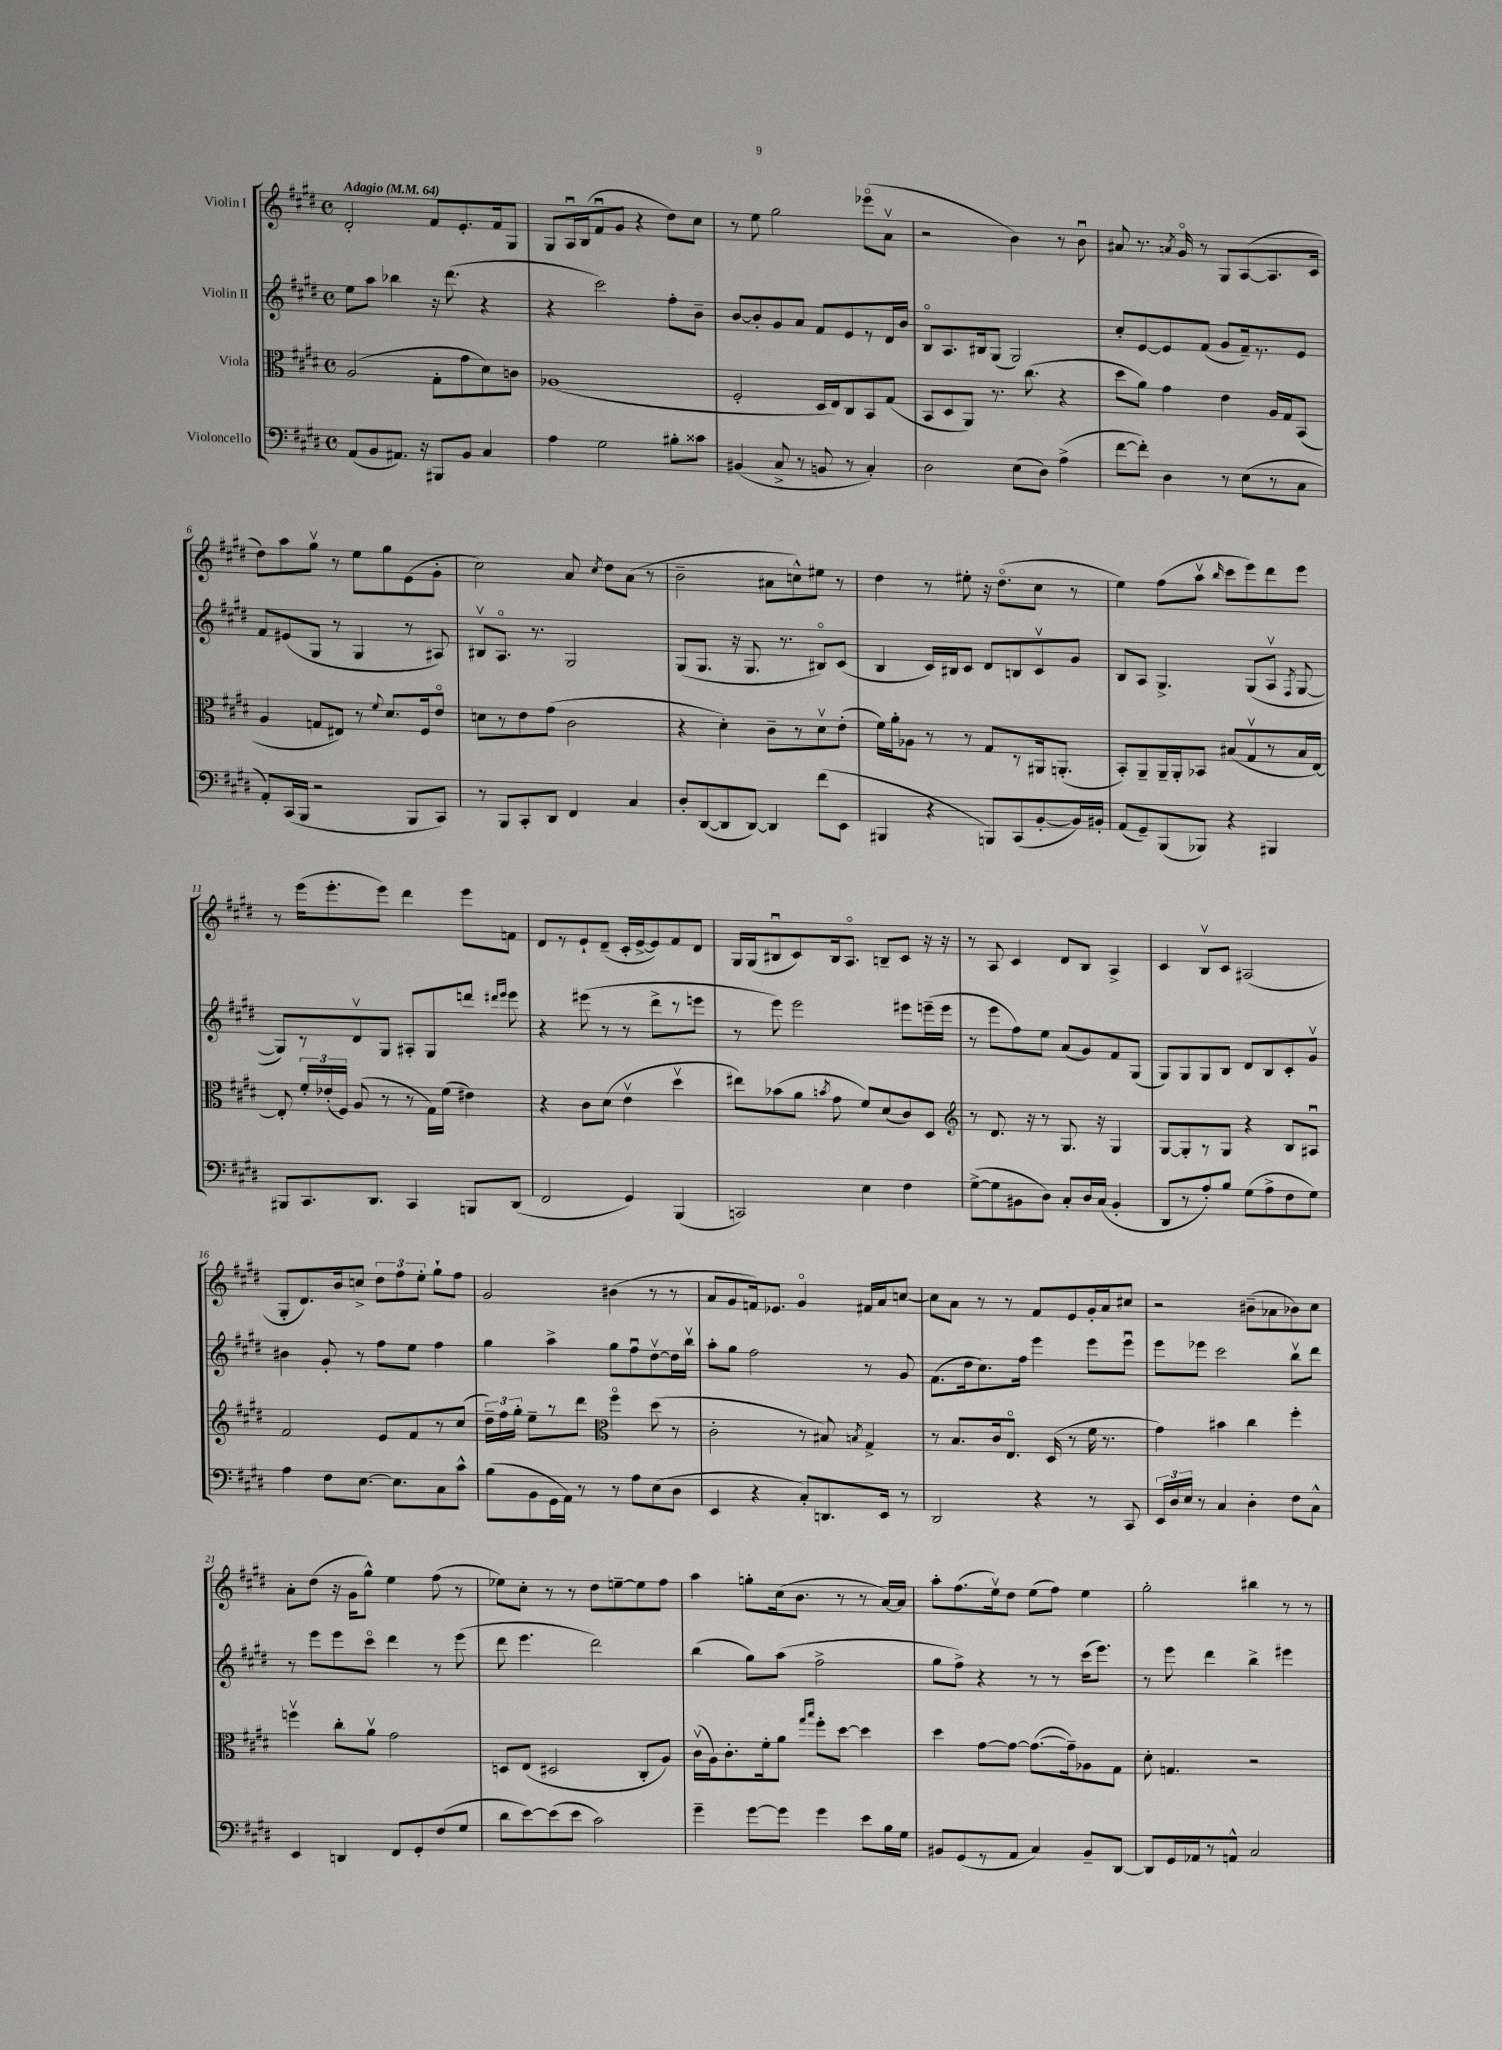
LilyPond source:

<<
\new StaffGroup <<
\new Staff = "s0" \with { instrumentName = "Violin I" } {
    \clef treble \key e \major \defaultTimeSignature \time 4/4 \tempo "Adagio" 4 = 64
    \autoBeamOff dis'2-. fis'8[ e'8.-. fis'16 gis8] |
    gis8[ a16\downbow b16( fis'8\downbow gis'8] r4 dis''8[) cis''8] |
    r8 e''8 gis''2 ees'''8[\flageolet( a'8]\upbow |
    r2 b'4) r8 b'8\downbow |
    ais'8 r8. \acciaccatura { a'8 } gis'16\flageolet r8 gis8[ a8~( a8. cis'16] |
    dis''8[) a''8 gis''8]\upbow r8 e''8[ gis''8 e'8( gis'8]-. |
    cis''2) a'8 \acciaccatura { cis''8 } dis''8[ a'8]( r8 |
    b'2-- ais'8[ c''8-^) eis''8] r8 |
    dis''4 r8 eis''8-. r16 dis''8.[\flageolet( cis''8] r8 |
    e''4) fis''8[( a''8]\upbow \grace { b''16 } cis'''8[ e'''8) dis'''8 e'''8] |
    r8 e'''16[( e'''8.-. e'''8]) dis'''4 e'''8[ f'8] |
    dis'8[ r8 e'8-! dis'8]--( cis'16[-. e'16~-> e'8) fis'8 dis'8] |
    gis16[ gis16( bis8\downbow cis'8) bis16 a8.]\flageolet b8[-- cis'8] r16 r16 |
    r8 a8 cis'4 dis'8[ b8] a4-> |
    cis'4 b8[\upbow cis'8] ais2( |
    gis8[-. dis'8.) b'16 c''8]-> \tuplet 3/2 { dis''8[ fis''8 e''8]-. } gis''8[-! fis''8] |
    gis'2 bis'4( r8 r8 |
    a'8[ gis'8 f'16) ees'8.] gis'4\flageolet fis'16[ a'16 c''8]~ |
    c''8[ a'8] r8 r8 fis'8[ e'8 gis'16-. a'16 cis''8] |
    r2 bis'8[--( aes'8 bes'8) cis''8] |
    a'8[-. dis''8]( r16 gis'16[ gis''8]-^) e''4 fis''8( r8 |
    ees''8[) cis''8]-. r8 r8 dis''8[ e''8~-- e''8 fis''8] |
    a''4 g''8[-. cis''16( b'8.] r8 r8 a'16[~) a'16] |
    a''8[-. fis''8.( e''16\upbow) dis''8] e''8[( fis''8]) e''4 |
    gis''2-. bis''4 r8 r8 \bar "|." |
}
\new Staff = "s1" \with { instrumentName = "Violin II" } {
    \clef treble \key e \major \defaultTimeSignature \time 4/4
    \autoBeamOff e''8[ a''8] bes''4 r16 dis'''8.( r4 |
    r4 cis'''2) fis''8[-. b'8]-- |
    b'8[~ b'8-. gis'8 a'8] fis'8[ e'8 r8 dis'16 b'16] |
    b8[\flageolet a8. bis16 gis8]( gis2) |
    cis''8[-. e'8~ e'8 fis'8]( gis'8[ fis'16--) r8. e'8] |
    fis'8[ eis'8( gis8] r8 gis4 r8 ais8) |
    bis8[\upbow a8.]\flageolet r8. gis2 |
    gis8[( gis8.] r16 gis8. r8. bis8[\flageolet) cis'8]( |
    b4 cis'16[) bis16 cis'8] dis'8[ b8 cis'8\upbow gis'8] |
    b8[ a8] gis4.-> gis8[( a8]\upbow \acciaccatura { fis8 } gis8~ |
    gis8[) r8 dis'8\upbow gis8] ais8[-. gis8 d'''8] \grace { dis'''16[ e'''16] } e'''8 |
    r4 eis'''8( r8 r8 dis'''8[-> r8 e'''8] |
    r8 e'''8) e'''2 eis'''8[ e'''16--( e'''16] |
    r8 e'''8[ fis''8) e''8] a'8[( gis'8) fis'8 gis8]( |
    gis8[) gis8 gis8 b8] dis'8[ b8 cis'8-. gis'8]\upbow |
    bis'4 gis'8-. r8 fis''8[ e''8] fis''4 |
    gis''4 a''4-> gis''8[ fis''8\downbow dis''8~\upbow dis''16 b''16]\upbow |
    a''8[-. gis''8] fis''2 r8 gis'8 |
    fis'8.[( dis''16 cis''8.) fis''16] e'''4 e'''8[ e'''8]\downbow |
    e'''8[ ees'''8] cis'''2 b''8[\upbow dis'''8] |
    r8 e'''8[ e'''8 cis'''8]\flageolet dis'''4 r8 e'''8( |
    dis'''8 e'''4. dis'''2) |
    b''4( gis''8[) a''8]( fis''2-> |
    gis''8[ fis''8]->) r4 r8 r8 cis'''16[( e'''8.]) |
    r8 e'''8 dis'''4 b''4-> eis'''4 \bar "|." |
}
\new Staff = "s2" \with { instrumentName = "Viola" } {
    \clef alto \key e \major \defaultTimeSignature \time 4/4
    \autoBeamOff a2( gis8[-. gis'8 dis'8) c'8] |
    aes1( |
    fis2-. dis16[ e16) cis8 b,8 gis8]( |
    b,8[ dis8 a,8]) r8. cis''8.( r4 |
    dis''8[ a'8]) gis'4 e'4 a16[ gis16 b,8]( |
    a4 g8[ eis8]) r8 \appoggiatura { fis'8 } dis'8.[ fis16 e'8]\flageolet |
    d'8[ r8 e'8 gis'8]( cis'2 |
    r4 dis'4-.) cis'8[-- r8 dis'8\upbow e'8]-.( |
    fis'16[) a'16-. aes8] r8 r8 gis8[ r8 ais,16 a,8.]-.( |
    b,8[-.) a,8-- a,16-- a,16-. bes,8] bis8[( gis8\upbow r8 bis16 e16]~) |
    e8-. \tuplet 3/2 { fis'16[-. ees'16-.( fis16]) } a8( r8 r8 gis16[) fis'16]( eis'4) |
    r4 cis'8[ dis'8]( e'4\upbow dis''4\upbow |
    eis''8[) bes'8( a'8] \acciaccatura { b'8 } gis'8 fis'8[) dis'8( cis'8) dis8] |
    \clef treble r8 dis'8. r16 r8 gis8. r16 gis4 |
    gis8[~ gis8-. r8 gis8] r4 b8[ ais8]\downbow |
    fis'2 e'8[ fis'8 r8 cis''8]( |
    \tuplet 3/2 { dis''16[--) fis''16 gis''16]-. } e''8[-- r8 dis'''8] \clef alto fis''4\flageolet dis''8( r8 |
    cis'2-. r8 bis8) \acciaccatura { b8 } gis4-> |
    r8 b8.[ cis'16 e8.]\flageolet dis16( r8 fis'16 r8. |
    gis'4) bis'4 cis''4 fis''4-. |
    f''4\upbow cis''8[-. a'8]\upbow gis'2 |
    d8[ e8]( dis2 cis8[-. a8]) |
    cis'16[\upbow( a16) cis'8.-. fis'16-. a'8] \grace { gis''16[ b''16] } fis''8[-. dis''8]~ dis''4 |
    dis''4 gis'8[~ gis'8]~ gis'8.[~( gis'16--) aes8 gis8] |
    dis'8-. g4. r2 \bar "|." |
}
\new Staff = "s3" \with { instrumentName = "Violoncello" } {
    \clef bass \key e \major \defaultTimeSignature \time 4/4
    \autoBeamOff a,8[( b,8 ais,8.]) r16 bis,,8[ b,8] cis4 |
    a4 gis2 bis8[-. cisis'8] |
    bis,4( cis8-> r8 b,8 r8 cis4-.) |
    dis2 e8[( dis8]) a4->( |
    fis'8[~ fis'8]-.) dis4 r8 e8[( r8 cis8] |
    a,8[-.) cis,16( b,,16] r2 b,,8[ cis,8]) |
    r8 b,,8[ cis,8-. dis,8] fis,4 cis4 |
    dis8[-. dis,8~( dis,8 dis,8]~) dis,4 fis'8[( e,8] |
    bis,,4 r4 b,,8[) cis,8( b,8~-. b,16) bis,16]-. |
    a,8[( gis,8--) b,,8( bes,,8]) r4 bis,,4 |
    bis,,8[ cis,8. dis,8.] cis,4 b,,8[ dis,8]( |
    fis,2 gis,4) b,,4( |
    c,2) e4 fis4 |
    gis8[~->( gis8 bis,8 dis8]) cis8[-. dis16 cis16]( bis,4-. |
    dis,8[ r8 a8-.) b8] gis8[( a8-> fis8 gis8]) |
    a4 fis8[ e8.]~ e8.[ cis8 cis'8]-^ |
    b8[( b,8 gis,16 a,16]) r8 r8 a8[ e8( dis8] |
    e,4 r4 cis8[-.) d,8. e,16] r8 |
    dis,2 r4 r8 cis,8 |
    \tuplet 3/2 { e,16[ dis16 e16] } r8 cis4 dis4-. fis8[ cis8]-^ |
    e,4 d,4 fis,8[ gis,8-. fis8( gis8] |
    dis'8[ e'8~) e'8( e'8] cis'2) |
    gis'4-- gis'8[~ gis'8] gis'4 e'8[ b16 gis16] |
    bis,8[ gis,8( r8 a,8] cis4) bis,8[-- dis,8]~ |
    dis,8[ gis,16 aes,16 r8 a,8]-^ cis2 \bar "|." |
}
>>
>>
